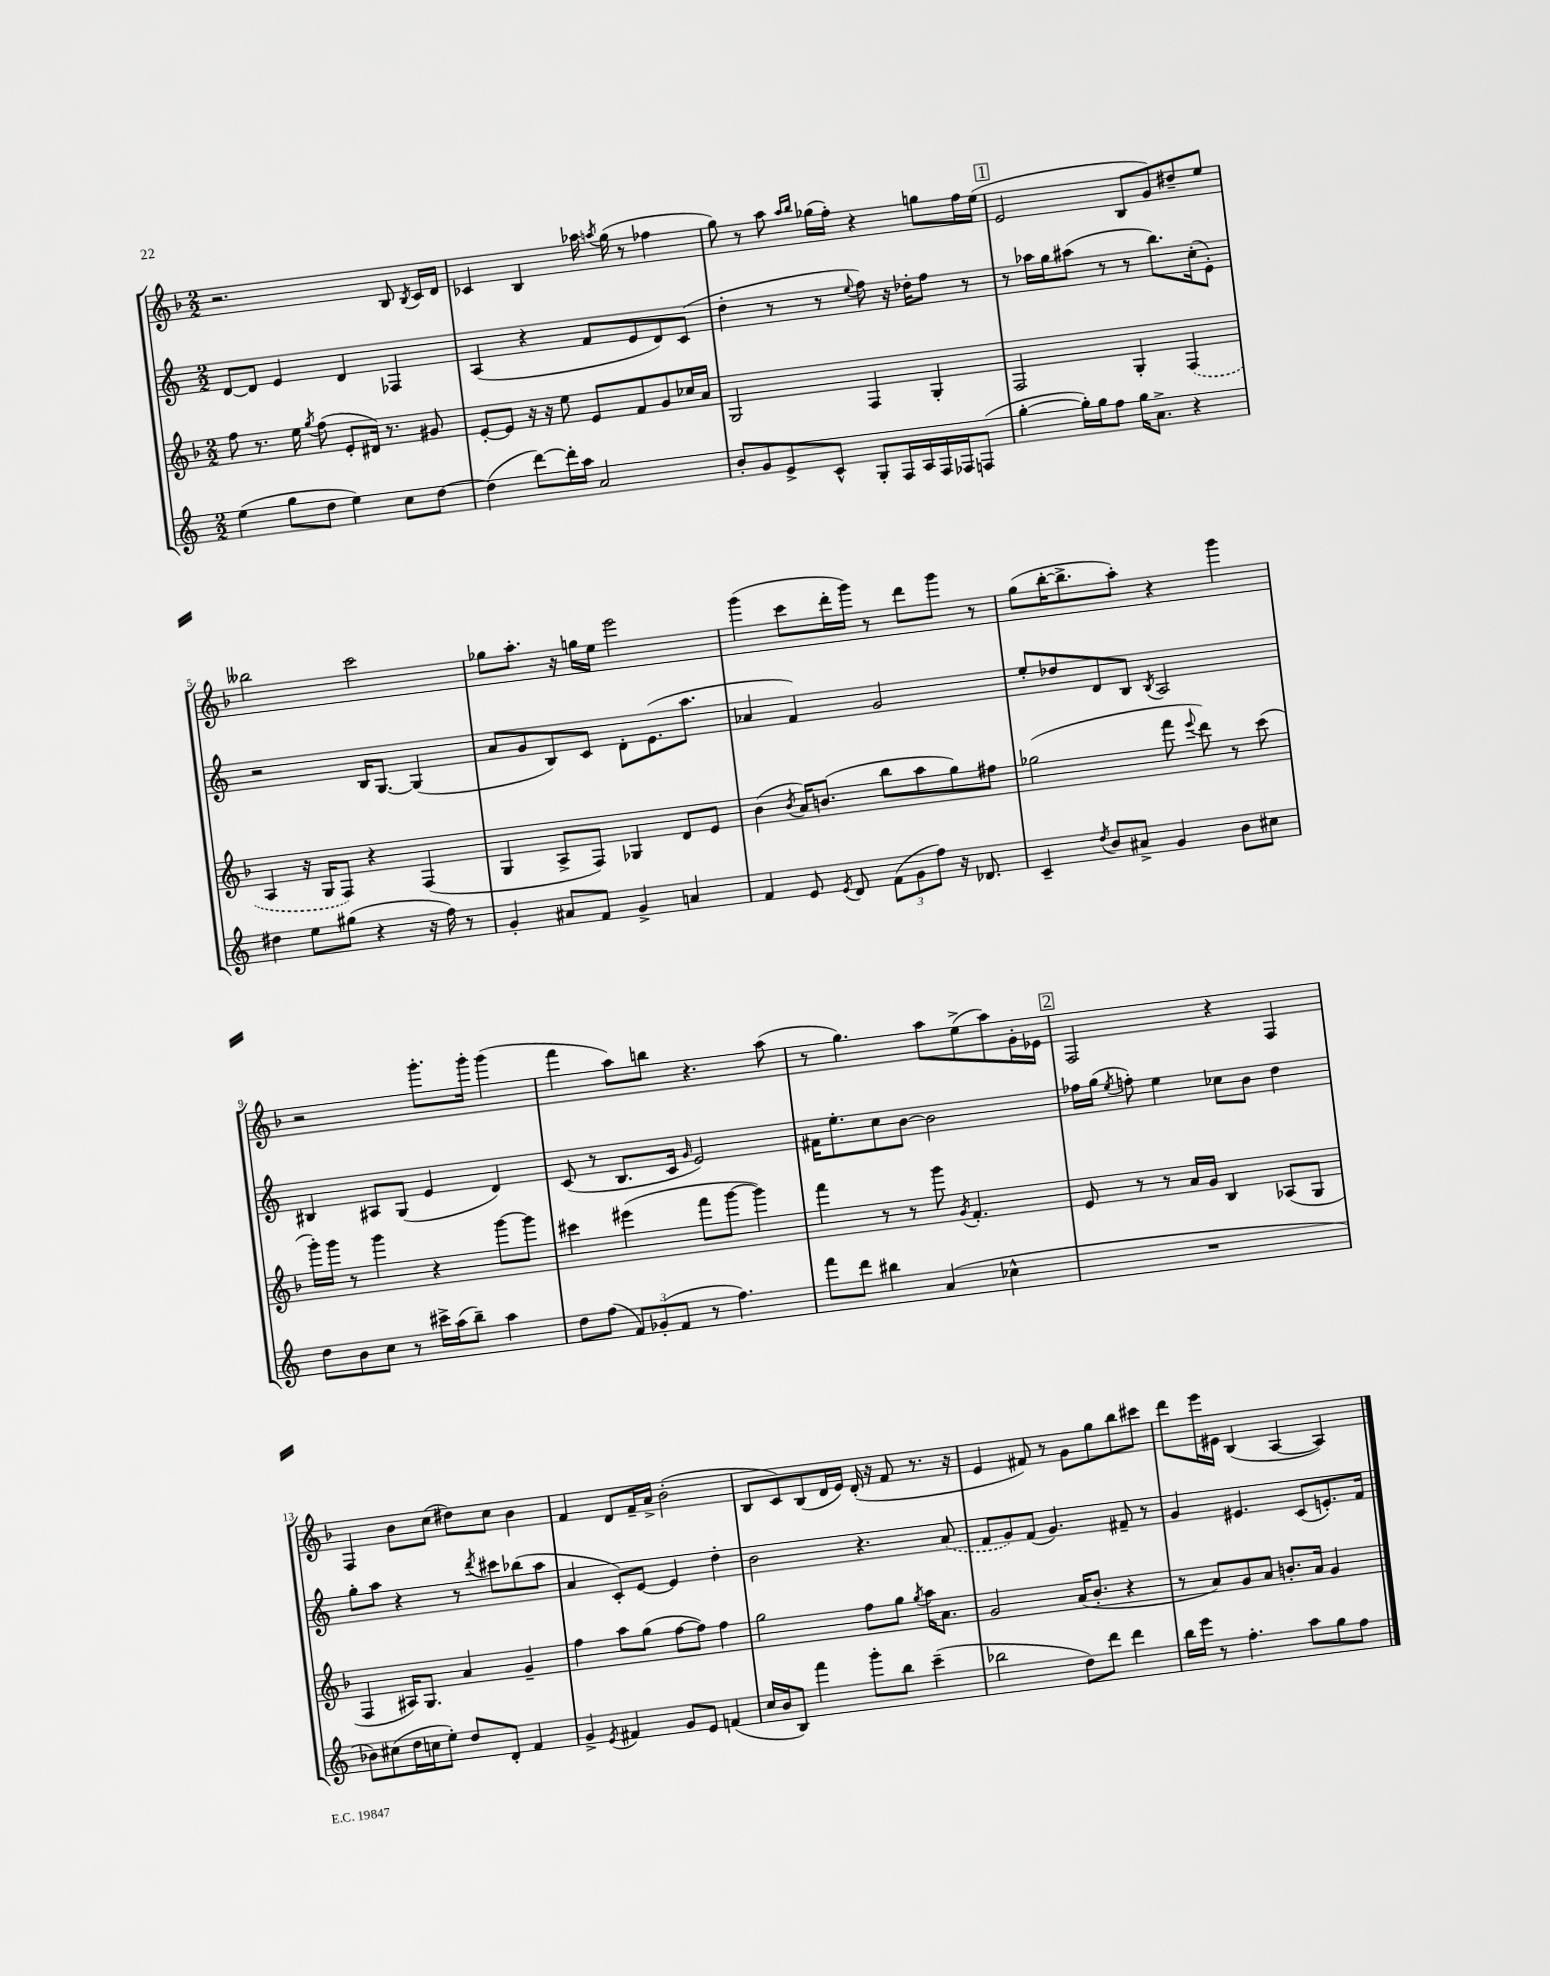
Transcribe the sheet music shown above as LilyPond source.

<<
\new StaffGroup <<
\new Staff = "s0" {
    \clef treble \key f \major \numericTimeSignature \time 2/2
    \autoBeamOff r2. bes8 \acciaccatura { bes8 } c'16[ d'16] |
    ces'4 bes4 aes''16 \acciaccatura { a''8 } g''16( r8 fes''4 |
    g''8) r8 a''8 \grace { a''16[ bes''16] } ges''16[( f''16]-.) r4 g''8[ f''16 e''16]( |
    \mark \markup { \box "1" } e'2 bes8[ g'8) dis''8-- e''8] |
    beses''2 c'''2 |
    ges''8[ a''8.]-. r16 g''16[ e''16] e'''2 |
    g'''4( c'''8[ d'''16-. g'''16]) r8 d'''8[ g'''8] r8 |
    g''8[( bes''16~-. bes''8.-> a''8]-.) r4 g'''4 |
    r2 g'''8.[-. g'''16]-. g'''4( |
    f'''4 a''8[) b''8] r4. a''8( |
    r8 g''4.) a''8[ e''8->( a''8) g'16-. ees'16] |
    \mark \markup { \box "2" } f2 r4 f4 |
    f4 bes'8[ c''8]( dis''8[) c''8] bes'4 |
    f'4 d'8[ f'16-- a'16]-> bes'2-.( |
    bes8[ c'8) bes8( d'16 e'16]) d'16-.( r16 f'8 r8. r16 |
    e'4 fis'8) r8 g'8[ g''8 bes''8 cis'''8] |
    d'''8[ e'''16 eis'16] bes4( a4~ a4) \bar "|." |
}
\new Staff = "s1" {
    \clef treble \key c \major \numericTimeSignature \time 2/2
    \autoBeamOff d'8[~ d'8] e'4 d'4 fes4 |
    a4( r4 f'8[ e'8 d'8) c'8]( |
    d''4-. r8 r8 \appoggiatura { e''8 } f''8) r16 des''16[-. f''8] r8 |
    \mark \markup { \box "1" } r8 aes''16[ g''16 ais''8]( r8 r8 b''8.[) c''16-.( e'8]-.) |
    r2 b16[ g8.]~ g4( |
    a'8[ g'8 b8) c'8] d'8[-. e'8.( a''8.] |
    aes'4 f'4) g'2 |
    e''8[-. des''8 d'8 b8] \acciaccatura { b8 } a2 |
    bis4 ais8[ g8]( e'4 d'4) |
    c'8( r8 b8.[ c'16] \grace { g'16 } e'2) |
    fis'16[ e''8.-. c''8 b'8]~ b'2 |
    \mark \markup { \box "2" } fes''16[ g''16]( \acciaccatura { e''8 } f''8-.) e''4 ces''8[ b'8] d''4 |
    g''8[-. a''8] r4 r8 \acciaccatura { d'''8 } cis'''8[ bes''8( a''8] |
    a'4 c'8[-.) e'8]~ e'4 d''4-. |
    b'2 r4. \once \slurDashed a'8( |
    f'8[ g'8) f'8]( g'4.) fis'8-- r8 |
    g'4 eis'4. c'8[( e'8.-.) f'16] \bar "|." |
}
\new Staff = "s2" {
    \clef treble \key f \major \numericTimeSignature \time 2/2
    \autoBeamOff f''8 r8. e''16 \acciaccatura { g''8 } f''8( e'8[-. dis'16]) r8. gis'8 |
    e'8[~-. e'8] r16 r16 e''8 e'8[ f'8 g'8 ces''16 a'16] |
    g2 f4 g4-. |
    \mark \markup { \box "1" } f2 g4-. \once \slurDashed f4( |
    a4 r16 g16[ f8]) r4 f4( |
    g4 a8[-> f8]) ges4 d'8[ e'8] |
    bes'4( \acciaccatura { bes'8 } a'16[) b'8.]( bes''8[ a''8 g''8) fis''8] |
    ges''2( f'''8 \appoggiatura { e'''8 } d'''8) r8 c'''8( |
    g'''16[-.) g'''16] r8 g'''4 r4 g'''8[~ g'''8] |
    cis'''4 eis'''4( f'''8[ g'''8]~ g'''4) |
    f'''4 r8 r8 g'''8 \acciaccatura { g'8 } f'4.-. |
    \mark \markup { \box "2" } e'8 r8 r8 a'16[ g'16] bes4 aes8[( g8] |
    f4 ais16[) g8.] a'4 g'4-- |
    f''4 a''8[ g''8]( f''8[~ f''8]) f''4 |
    g''2 f''8[ g''8] \acciaccatura { g''8 } a''16[ a'8.] |
    g'2 a'16[( bes'8.]-. r4 |
    r8 a'8[) g'8 a'8] b'8.[-. a'16] g'4 \bar "|." |
}
\new Staff = "s3" {
    \clef treble \key c \major \numericTimeSignature \time 2/2
    \autoBeamOff e''4( g''8[ d''8] e''4) c''8[ d''8]~ |
    d''4( d'''8[~) d'''16-. a''16] a'2 |
    b'8[-. g'8 e'8-> c'8]-^ g8[-. f16 a16 f16 fes16 f8]( |
    \mark \markup { \box "1" } g''4~-. g''16[-.) g''16 f''8] g''16[ a'8.]-> r4 |
    dis''4 e''8[ gis''8]( r4 r16 f''16) r8 |
    g'4-. ais'8[ f'8] g'4-> a'4 |
    f'4 e'8 \acciaccatura { e'8 } d'8 \tuplet 3/2 { f'8[( g'8 f''8]) } r16 des'8. |
    c'4-- \acciaccatura { d''8 } b'8[ ais'8]-> g'4 b'8[ cis''8] |
    d''8[ b'8 c''8] r8 cis'''16[-> a''16( b''8]--) a''4 |
    d''8[ f''8]( \tuplet 3/2 { f'8[) ges'8-.( f'8] } r8 f''4.) |
    f'''8[ d'''8] bis''4 a'4( ces''4-^ |
    \mark \markup { \box "2" } R1 |
    bes'8[) cis''8( d''16 c''16 e''8]-.) d''8[ d'8]-. f'4 |
    g'4-> \acciaccatura { e'8 } fis'4 g'8[ e'8] f'4( |
    c''16[ b'16 b8]) f'''4 g'''8[-. b''8] c'''4--( |
    bes''2 d''8[) d'''8] d'''4 |
    b''16[ e'''16] r8 f''4.-. a''8[ g''8 f''8] \bar "|." |
}
>>
>>
